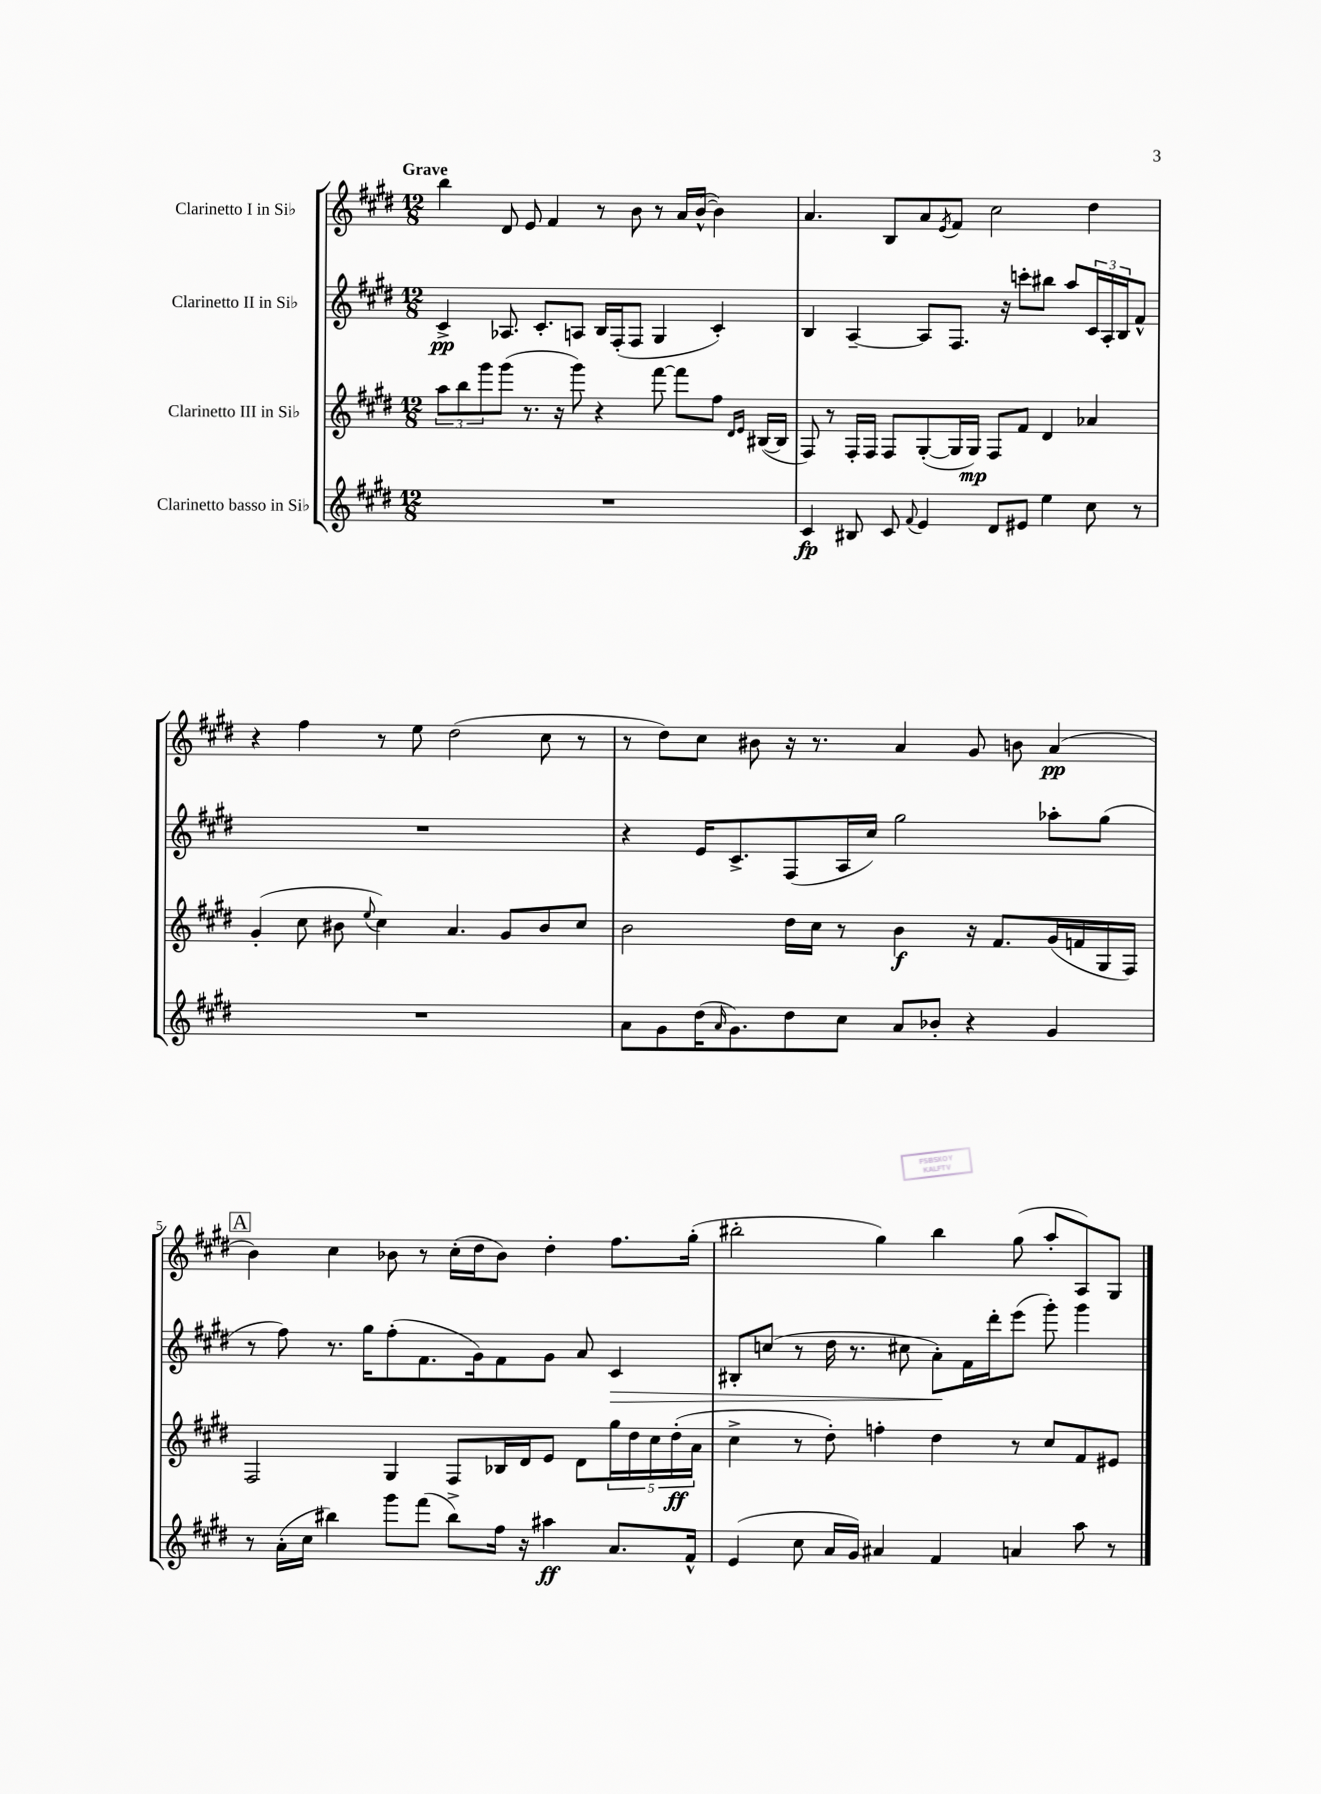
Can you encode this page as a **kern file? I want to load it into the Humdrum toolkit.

**kern	**kern	**kern	**kern
*staff4	*staff3	*staff2	*staff1
*clefG2	*clefG2	*clefG2	*clefG2
*k[f#c#g#d#]	*k[f#c#g#d#]	*k[f#c#g#d#]	*k[f#c#g#d#]
*M12/8	*M12/8	*M12/8	*M12/8
1.r	12aa	4c#^	4bb
.	12bb	.	.
.	12ggg#	.	.
.	(8ggg#	8.A-	8d#
.	8.r	.	8e
.	.	8.c#'	.
.	.	.	4f#
.	16r	.	.
.	8ggg#)	8A	.
.	4r	16B	8r
.	.	(16F#'	.
.	.	8F#	8b
.	[8fff#	4G#	8r
.	8fff#]	.	16a
.	.	.	([16b^^
.	8ff#	4c#')	4b])
.	16qqd#	.	.
.	16qqe	.	.
.	([16B#	.	.
.	16B#]	.	.
=	=	=	=
4c#	8F#)	4B	4.a
.	8r	.	.
8B#	16F#'	[4A~	.
.	16F#	.	.
8c#	8F#	.	8B
8qqf#	.	.	.
4e	([8G#'	8A]	8a
.	.	.	8qe
.	16G#]	8.F#	8f#
.	16G#)	.	.
8d#	8F#	.	2cc#
.	.	16r	.
8e#	8f#	8ccc'	.
4ee	4d#	8bb#	.
.	.	8aa	.
8cc#	4a-	24c#	4dd#
.	.	24A'	.
.	.	24B	.
8r	.	8f#^^	.
=	=	=	=
1.r	(4g#'	1.r	4r
.	8cc#	.	4ff#
.	8b#	.	.
.	8qqee	.	.
.	4cc#)	.	8r
.	.	.	8ee
.	4.a	.	(2dd#
.	8g#	.	.
.	8b#	.	8cc#
.	8cc#	.	8r
=	=	=	=
8a	2b	4r	8r
8g#	.	.	8dd#)
(16dd#	.	16e	8cc#
16qqa	.	.	.
8.g#)	.	8.c#^	.
.	.	.	8b#
8dd#	16dd#	(8F#	16r
.	16cc#	.	8.r
8cc#	8r	16A	.
.	.	16cc#)	.
8a	4b	2gg#	4a
8b-'	.	.	.
4r	16r	.	8g#
.	8.f#	.	.
.	.	.	8b
4g#	(16g#	8aa-'	(4a
.	16f	.	.
.	16G#	(8gg#	.
.	16F#)	.	.
=	=	=	=
8r	2F#	8r	4b)
(16a'	.	8ff#)	.
16cc#	.	.	.
4bb#)	.	8.r	4cc#
.	.	16gg#	.
8ggg#	4G#	(8ff#'	8b-
(8fff#	.	8.f#	8r
8bb#^)	8F#	.	(16cc#'
.	.	16g#)	16dd#
16ff#	16B-	8f#	8b-)
16r	16d#	.	.
4aa#	8e	8g#	4dd#'
.	8d#	8a	.
8.a	20gg#	4c#	8.ff#
.	20dd#	.	.
.	20cc#	.	.
.	(20dd#'	.	.
16f#^^	.	.	(16gg#'
.	20a	.	.
=	=	=	=
(4e	4cc#^	8B#'	2bb#'
.	.	(8cc	.
8cc#	8r	8r	.
16a	8dd#')	16dd#	.
16g#)	.	8.r	.
4a#	4ff'	.	4gg#)
.	.	8cc#	.
4f#	4dd#	8a')	4bb#
.	.	16f#	.
.	.	16ddd#'	.
4a	8r	(8eee	(8gg#
.	8cc#	8ggg#')	8aa'
8aa	8f#	4ggg#	8A)
8r	8e#	.	8G#
==	==	==	==
*-	*-	*-	*-
